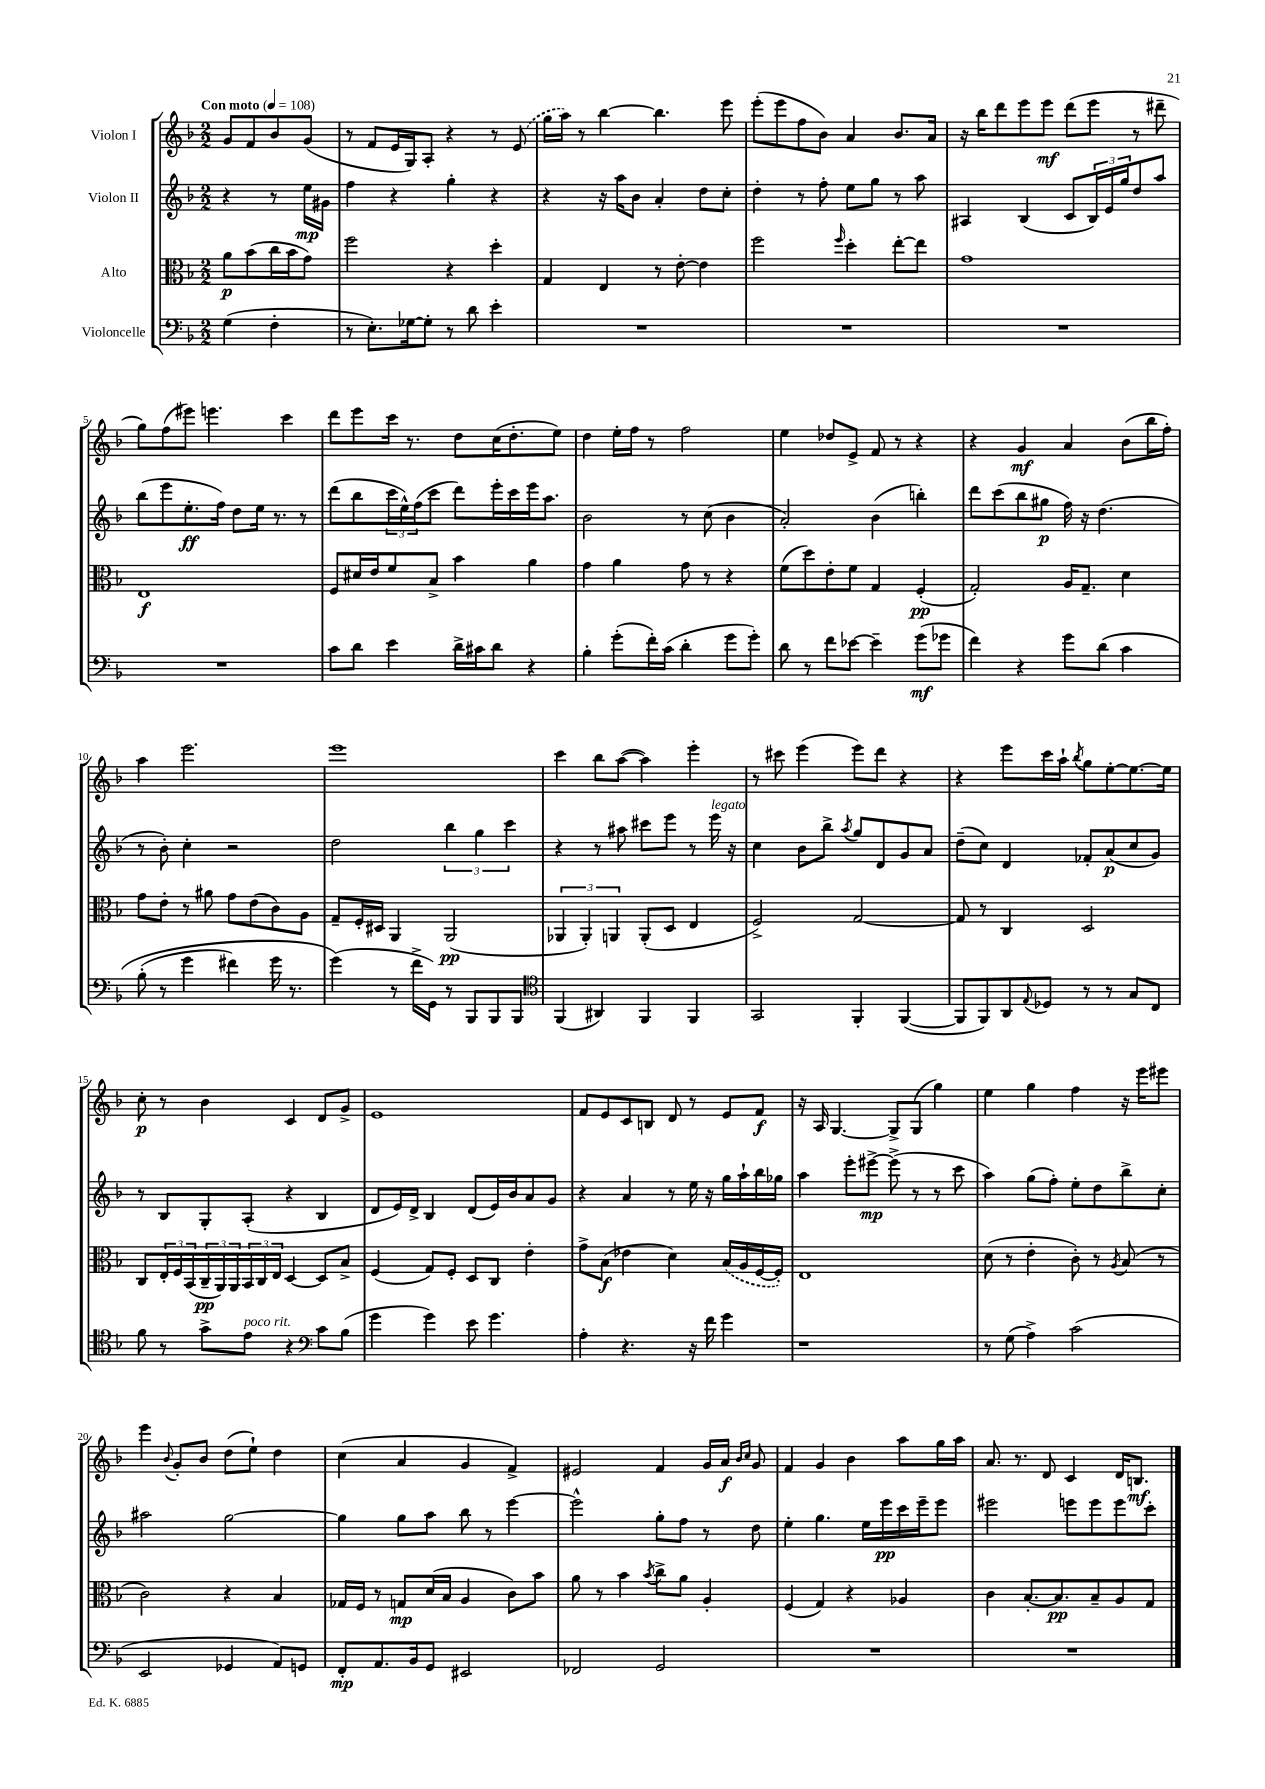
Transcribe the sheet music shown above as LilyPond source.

<<
\new StaffGroup <<
\new Staff = "s0" \with { instrumentName = "Violon I" } {
    \clef treble \key f \major \numericTimeSignature \time 2/2 \partial 2 \tempo "Con moto" 4 = 108
    g'8 f'8 bes'8 g'8( |
    r8 f'8 e'16 g16) a8-. r4 r8 \once \slurDashed e'8( |
    g''16 a''16) r8 bes''4~ bes''4. e'''8 |
    e'''8-.( e'''8 f''8 bes'8) a'4 bes'8. a'16 |
    r16 bes''16 d'''8 e'''8 e'''8\mf d'''8( e'''8 r8 dis'''8-- |
    g''8) f''8( eis'''8) e'''4. c'''4 |
    d'''8 e'''8 c'''16 r8. d''8 c''16( d''8.-. e''8) |
    d''4 e''16-. f''16 r8 f''2 |
    e''4 des''8 e'8-> f'8 r8 r4 |
    r4 g'4\mf a'4 bes'8( bes''16 f''16-.) |
    a''4 e'''2. |
    e'''1 |
    c'''4 bes''8 a''8~( a''4) e'''4-. |
    r8 cis'''8 e'''4( e'''8) d'''8 r4 |
    r4 e'''8 c'''16 a''16-! \acciaccatura { bes''8 } g''8 e''8~-. e''8.~ e''16 |
    c''8-.\p r8 bes'4 c'4 d'8 g'8-> |
    e'1 |
    f'8 e'8 c'8 b8 d'8 r8 e'8 f'8\f |
    r16 a16 g4.~ g8-> g8( g''4) |
    e''4 g''4 f''4 r16 e'''16 eis'''8 |
    e'''4 \appoggiatura { bes'8 } g'8-. bes'8 d''8( e''8-!) d''4 |
    c''4( a'4 g'4 f'4->) |
    eis'2 f'4 g'16 a'16\f \grace { bes'16 c''16 } g'8 |
    f'4 g'4 bes'4 a''8 g''16 a''16 |
    a'8. r8. d'8 c'4 d'16 b8.\mf \bar "|." |
}
\new Staff = "s1" \with { instrumentName = "Violon II" } {
    \clef treble \key f \major \numericTimeSignature \time 2/2 \partial 2
    r4 r8 e''16\mp gis'16 |
    f''4 r4 g''4-. r4 |
    r4 r16 a''16 bes'8 a'4-. d''8 c''8-. |
    d''4-. r8 f''8-. e''8 g''8 r8 a''8 |
    ais4 bes4( c'8 \tuplet 3/2 { bes16) e'16 g''16 } d''8 a''8 |
    bes''8( e'''8 e''8.-.\ff f''16) d''8 e''16 r8. r8 |
    d'''8( bes''8 \tuplet 3/2 { c'''16 e''16-^) f''16( } c'''8 d'''8) e'''16-. c'''16 e'''16 a''8. |
    bes'2 r8 c''8( bes'4 |
    a'2-.) bes'4( b''4-.) |
    d'''8 c'''8( bes''8 gis''8\p f''16) r16 d''4.( |
    r8 bes'8-.) c''4-. r2 |
    d''2 \tuplet 3/2 { bes''4 g''4 c'''4 } |
    r4 r8 ais''8 cis'''8 e'''8 r8 e'''16^\markup { \italic "legato" } r16 |
    c''4 bes'8 bes''8-> \acciaccatura { a''8 } g''8 d'8 g'8 a'8 |
    d''8--( c''8) d'4 fes'8-. a'8\p( c''8 g'8) |
    r8 bes8 g8-. a8-.( r4 bes4 |
    d'8 e'16) d'16-> bes4 d'8( e'16) bes'16 a'8 g'8 |
    r4 a'4 r8 e''16 r16 g''16 a''16-! bes''16 ges''16 |
    a''4 e'''8-. eis'''8~->\mp eis'''8->( r8 r8 c'''8 |
    a''4) g''8( f''8-.) e''8-. d''8 bes''8-> c''8-. |
    ais''2 g''2~ |
    g''4 g''8 a''8 bes''8 r8 e'''4~ |
    e'''2-^ g''8-. f''8 r8 d''8 |
    e''4-. g''4. e''16 e'''16\pp c'''16 e'''16-- e'''8 |
    eis'''2 e'''8 e'''8 e'''8 c'''8-. \bar "|." |
}
\new Staff = "s2" \with { instrumentName = "Alto" } {
    \clef alto \key f \major \numericTimeSignature \time 2/2 \partial 2
    a'8\p bes'8( c''16 bes'16 g'8) |
    f''2 r4 d''4-. |
    g4 e4 r8 e'8~-. e'4 |
    f''2 \grace { f''16 } d''4-. e''8~-. e''8 |
    g'1 |
    e1\f |
    f8 dis'16 e'16 f'8 bes8-> bes'4 a'4 |
    g'4 a'4 g'8 r8 r4 |
    f'8( d''8) e'8-. f'8 g4 f4-.\pp( |
    g2-.) a16 g8.-- d'4 |
    g'8 e'8-. r8 ais'8 g'8 e'8( c'8) a8 |
    g8-- f16-. dis16 a,4 a,2\pp( |
    \tuplet 3/2 { aes,4 aes,4-.) a,4 } a,8-.( d8 e4 |
    f2->) g2~ |
    g8 r8 c4 d2 |
    c8 \tuplet 3/2 { e16-. f16 bes,16( } \tuplet 3/2 { c16--\pp a,16) a,16 } \tuplet 3/2 { bes,16 c16 e16 } d4~ d8 bes8-> |
    f4( g8) f8-. d8 c8 e'4-. |
    g'8-> bes8\f( ees'4 d'4) \once \slurDashed bes16( a16 f16~ f16-.) |
    e1 |
    d'8( r8 e'4-. c'8-.) r8 \acciaccatura { a8 } bes8( r8 |
    c'2) r4 bes4 |
    ges16 f16 r8 g8\mp d'16( bes16 a4 c'8) bes'8 |
    a'8 r8 bes'4 \acciaccatura { bes'8 } c''8-> a'8 a4-. |
    f4( g4) r4 aes4 |
    c'4 bes8.~-. bes8.\pp bes8-- a8 g8 \bar "|." |
}
\new Staff = "s3" \with { instrumentName = "Violoncelle" } {
    \clef bass \key f \major \numericTimeSignature \time 2/2 \partial 2
    g4( f4-. |
    r8 e8.-.) ges16~ ges8-. r8 d'8 e'4-. |
    R1 |
    R1 |
    R1 |
    R1 |
    c'8 d'8 e'4 d'16-> cis'16 d'8 r4 |
    bes4-. g'8-.( f'16-.) c'16( d'4-. g'8 g'8-.) |
    d'8 r8 f'8 ees'8~ ees'4-- g'8\mf( ges'8 |
    f'4) r4 g'8 d'8\( c'4 |
    bes8-.( r8 g'4 fis'4) g'16 r8. |
    g'4(\) r8 f'16-> g,16) r8 bes,,8 bes,,8 bes,,8 |
    \clef tenor f,4( ais,4) f,4 f,4 |
    g,2 f,4-. f,4~( |
    f,8 f,8) a,8 \appoggiatura { e8 } des8 r8 r8 g8 c8 |
    f'8 r8 g'8-> e'8^\markup { \italic "poco rit." } r4 \clef bass c'8 bes8( |
    g'4 g'4) e'8 g'4. |
    a4-. r4. r16 f'16 g'4 |
    r1 |
    r8 g8( a4->) c'2( |
    e,2 ges,4 a,8) g,8 |
    f,8-.\mp a,8. bes,16 g,8 eis,2 |
    fes,2 g,2 |
    R1 |
    R1 \bar "|." |
}
>>
>>
